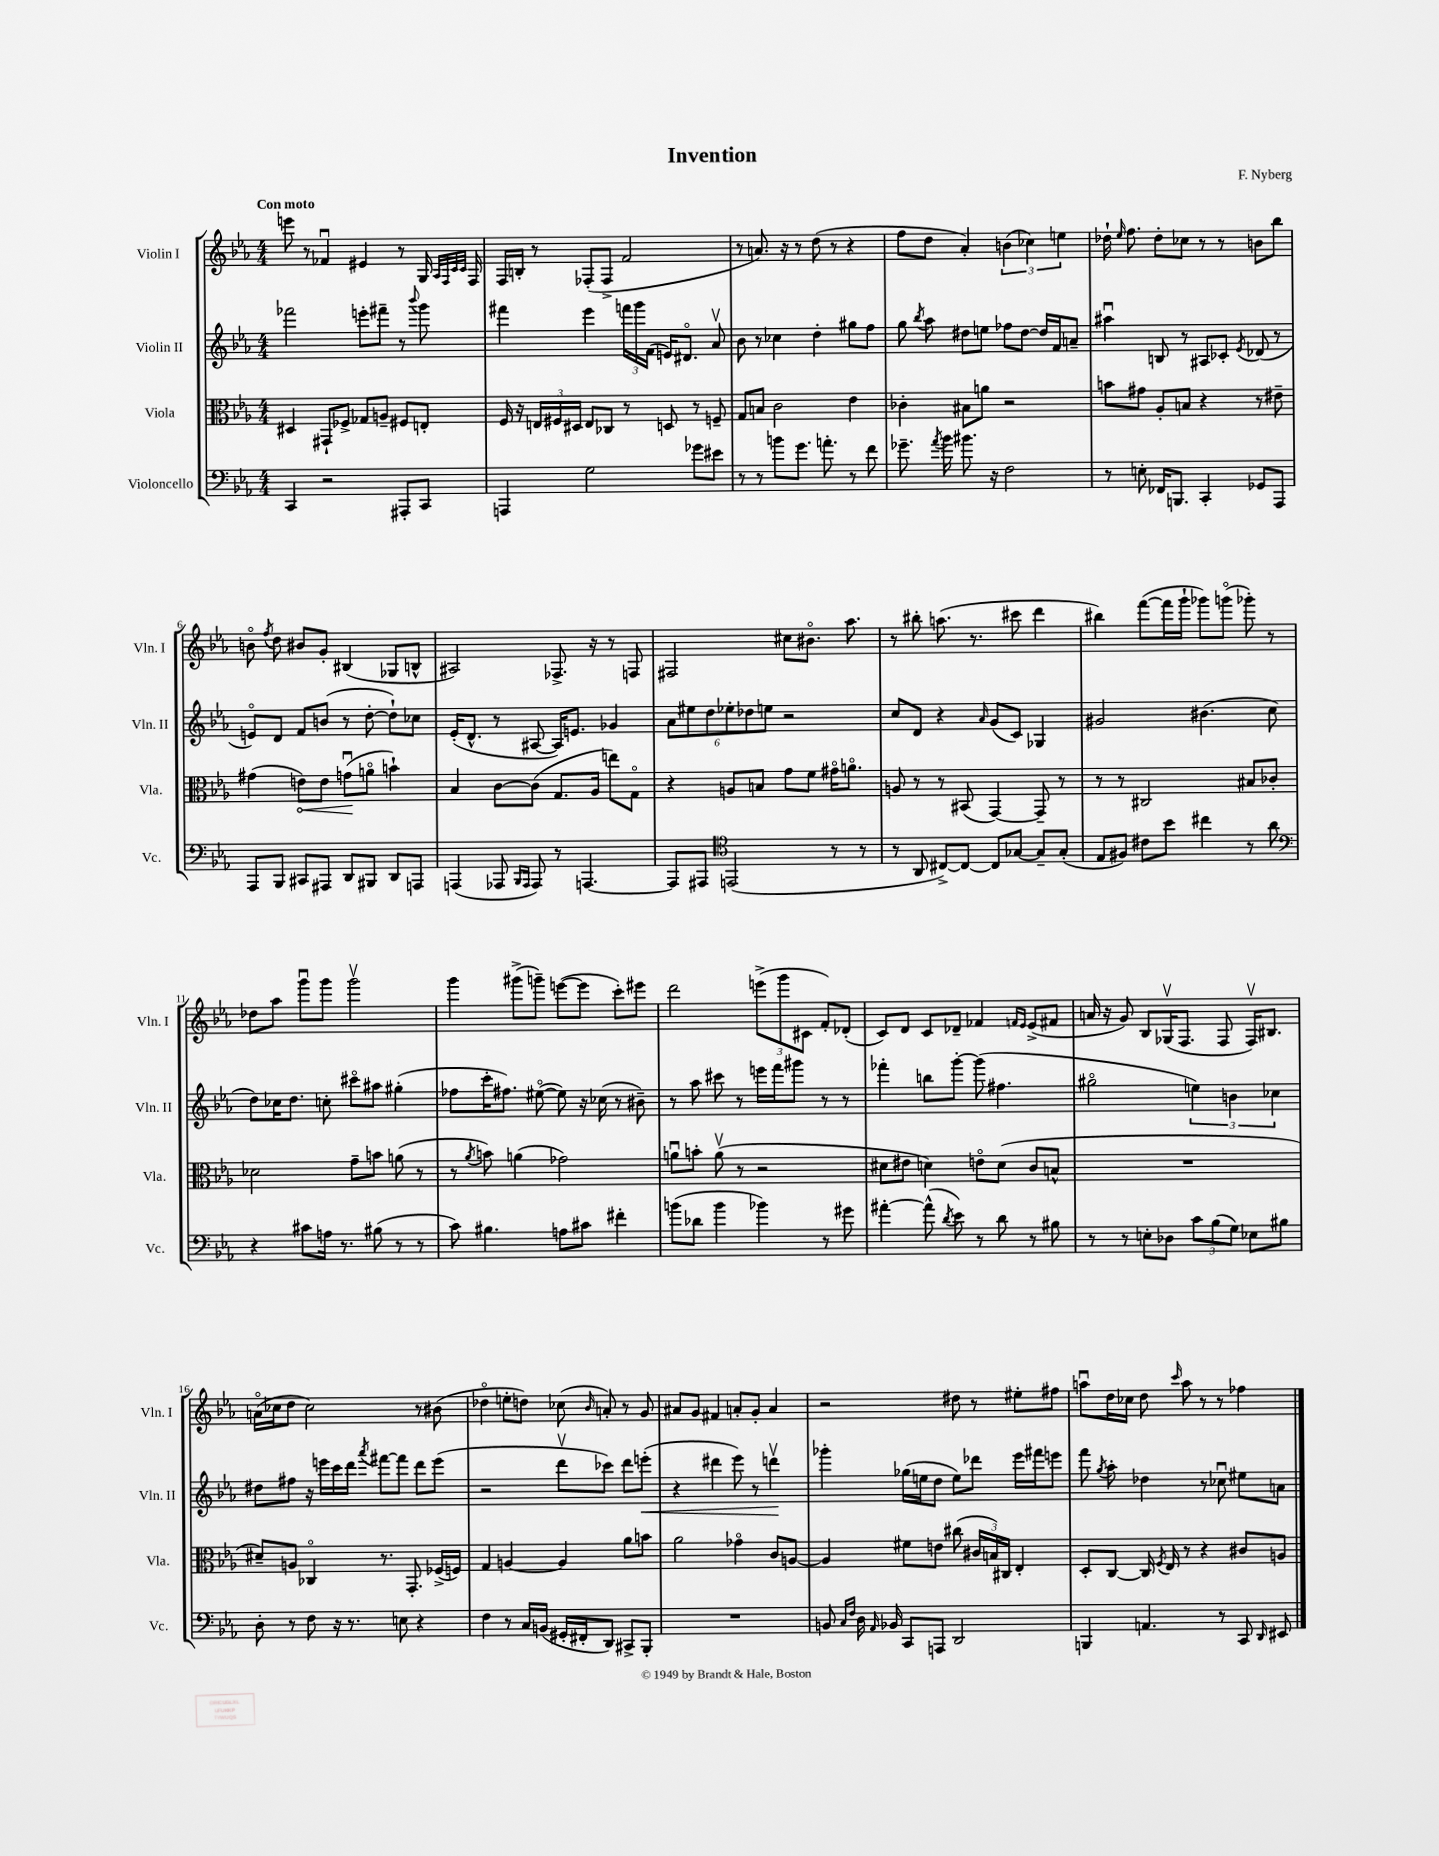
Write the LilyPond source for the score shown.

\header { title = "Invention" composer = "F. Nyberg" }
<<
\new StaffGroup <<
\new Staff = "s0" \with { instrumentName = "Violin I" shortInstrumentName = "Vln. I" } {
    \clef treble \key ees \major \numericTimeSignature \time 4/4 \tempo "Con moto"
    \autoBeamOff e'''8 r8 fes'4\downbow eis'4 r8 g16 \grace { aes32[ f32 c'32 c'32] } f16 |
    f16[ b16]-. r8 fes8[-.( fes8]-> f'2 |
    r8 a'8.) r16 r8 d''8( r8 r4 |
    f''8[ d''8] aes'4-.) \tuplet 3/2 { b'4( ces''4) e''4 } |
    des''16-! \grace { ees''16 } f''8. des''8[-. ces''8] r8 r8 b'8[ bes''8] |
    b'8\flageolet \acciaccatura { f''8 } d''8 bis'8[ g'8]-. bis4( ges8[ b8]-^ |
    ais2) fes8.-> r16 r8 f8 |
    fis2 cis''8[ bis'8.]\flageolet aes''8. |
    r8 bis''8-. a''8.( r8. cis'''8 d'''4 |
    bis''4) f'''8[~( f'''16 g'''16]-! ges'''8[) g'''8]\flageolet( ges'''8-.) r8 |
    des''8[ aes''8] g'''8[\downbow g'''8] g'''2\upbow |
    g'''4 gis'''8[->( g'''8]--) e'''8[~( e'''8] c'''8[-.) eis'''8] |
    d'''2 \tuplet 3/2 { e'''8[->( g'''8 cis'8] } f'8[-.) des'8]-.( |
    c'8[) d'8] c'8[ des'8]-- fes'4 \grace { f'16[ ees'16] } ees'8[->( fis'8] |
    a'16 r16 g'8) bes8[ ges16\upbow( f8.] f8 f16[\upbow) bis8.] |
    a'16[\flageolet( ces''16 d''8] ces''2) r8 bis'8( |
    des''4\flageolet e''8[-. d''8]) ces''8( \grace { bes'16 } a'8-.) r8 g'8 |
    ais'8[ g'8] fis'4 a'8[-. g'8]-. a'4 |
    r2 dis''8 r8 eis''8[-. fis''8] |
    a''8[\downbow d''16 ces''16] d''8 \grace { c'''16 } a''8 r8 r8 fes''4 \bar "|." |
}
\new Staff = "s1" \with { instrumentName = "Violin II" shortInstrumentName = "Vln. II" } {
    \clef treble \key ees \major \numericTimeSignature \time 4/4
    \autoBeamOff fes'''2 e'''8[-. fis'''8]-- r8 \appoggiatura { bes'''8 } g'''8 |
    fis'''4 ees'''4 \tuplet 3/2 { f'''16[ g'''16 f'16]( } e'16[) dis'8.]\flageolet aes'8\upbow |
    bes'8 r8 ces''4 d''4-. gis''8[ f''8] |
    g''8 \acciaccatura { bes''8 } aes''8 dis''8[ e''8] fes''8[ dis''8]~ dis''16[ f'16 a'8]-- |
    ais''4\downbow b8 r8 ais8[ ces'8]-. \acciaccatura { ees'8 } des'8( r8 |
    e'8[\flageolet) d'8] f'8[ b'8]( r8 d''8~-. d''8[-!) ces''8] |
    ees'16[-.( d'8.]-^ r8 ais8~ ais16[) e'8.] ges'4 |
    \tuplet 6/4 { aes'8[ eis''8 d''8 ees''8-. des''8 e''8] } r2 |
    c''8[ d'8] r4 \grace { aes'16 } g'8[( c'8]) ges4 |
    gis'2 bis'4.( c''8 |
    d''8[) ces''16 d''8.] c''8-. cis'''8[\flageolet ais''8] gis''4-.( |
    fes''8[ c'''16-. fis''8.]) eis''8~\flageolet( eis''8) r16 ces''16( r8 bis'8--) |
    r8 aes''8 cis'''8 r8 e'''16[ f'''16 gis'''8] r8 r8 |
    fes'''4-. b''8[ g'''8]~-. g'''8( fis''4. |
    gis''2\flageolet \tuplet 3/2 { e''4) b'4 ces''4 } |
    dis''8[ fis''8] r16 e'''16[ c'''16 d'''16] \acciaccatura { aes'''8 } fis'''8[~ fis'''8] d'''8[ e'''8]( |
    r2 d'''8[\upbow ces'''8]) d'''8[ e'''8]-.\<( |
    r4 dis'''4 ees'''8) r8 d'''4\upbow\! |
    ges'''4-. ges''16[( e''16 d''8] e''8[) des'''8] ees'''16[ fis'''16 e'''8] |
    f'''8 \acciaccatura { g''8 } aes''8-. des''4 r8 ces''8\downbow eis''8[ a'8] \bar "|." |
}
\new Staff = "s2" \with { instrumentName = "Viola" shortInstrumentName = "Vla." } {
    \clef alto \key ees \major \numericTimeSignature \time 4/4
    \autoBeamOff dis4 gis,8[-! fes8]-> ges8[ a8]-- fis8[ e8]-. |
    f16 r16 \tuplet 3/2 { e16[ fis16 dis16] } e8[ ces8] r8 d8 r8 f8-- |
    g8[ b8] c'2 ees'4 |
    ces'4-. bis8[ a'8] r2 |
    b'8[ gis'8] aes8[-. b8] r4 r8 eis'8-- |
    gis'4( \once \override Hairpin.circled-tip = ##t e'8[\<) e'8] g'8[\downbow\!( a'8]\flageolet b'4-!) |
    bes4 c'8[~ c'8]( g8.[ aes16] e''8[) g8]\flageolet |
    r4 a8[ b8] g'8[ f'8] gis'16[\flageolet a'8.]\flageolet |
    a8 r8 r8 bis,8( g,4~) g,8-- r8 |
    r8 r8 cis2 bis8[ ces'8]-. |
    des'2 g'8[-- b'8] a'8( r8 |
    r8 \acciaccatura { aes'8 } b'8) a'4( ges'2) |
    a'8[\downbow b'8]-. a'8\upbow( r8 r2 |
    dis'8[ eis'8] d'4) e'8[\flageolet d'8]( c'8[ b8]-^ |
    R1 |
    dis'8[--) a8] ces4\flageolet r8. g,8.-. fes16[->( f16]) |
    g4 a4~ a4 aes'8[ b'8] |
    aes'2 ges'4\flageolet c'8[ a8]~ |
    a4 fis'8[ e'8] cis''8( \tuplet 3/2 { cis'16[ b16) cis16] } ees4-. |
    d8[-. c8]~ c16 \acciaccatura { f8 } ees16 r8 r4 cis'8[ a8] \bar "|." |
}
\new Staff = "s3" \with { instrumentName = "Violoncello" shortInstrumentName = "Vc." } {
    \clef bass \key ees \major \numericTimeSignature \time 4/4
    \autoBeamOff c,4 r2 ais,,8[-. c,8] |
    a,,4 g2 ges'8[ eis'8] |
    r8 r8 b'8[ g'8.] a'8.-. r8 f'8 |
    ges'8.-- \acciaccatura { aes'8 } bes'16 bis'8. r16 f2 |
    r8 e8-. fes,16[ b,,8.] c,4-. ges,8[ aes,,8] |
    aes,,8[ bes,,8] cis,8[ ais,,8] d,8[ bis,,8] d,8[ a,,8] |
    a,,4( aes,,8 \grace { bes,,16[ aes,,16] } aes,,8) r8 a,,4.~ |
    a,,8[ ais,,8] \clef tenor e,2( r8 r8 |
    r8 aes,8 cis8[~->) cis8]~ cis8[ ges8]~ ges8[-- ges8]-.( |
    ees8[ fis8]) cis'8[ bes'8] cis''4 r8 aes'8 |
    \clef bass r4 cis'8[ a16] r8. bis8( r8 r8 |
    c'8) bis4. a8[ cis'8] fis'4-. |
    b'8[( des'8] b'4 bes'4) r8 gis'8 |
    ais'4~-. ais'8-^( \acciaccatura { d'8 } ees'8) r8 d'8 r8 bis8 |
    r8 r8 e8[-. des8] \tuplet 3/2 { c'8[ bes8( g8]) } ees8[ bis8] |
    d8-. r8 f8 r16 r8. e8 r4 |
    f4 r8 c16[ b,16]( gis,16[-. fis,16-. d,8]) cis,8[-> bes,,8]-. |
    R1 |
    b,8 \grace { c16[ f16] } d16 \grace { aes,16 } bes,16 c,8[ a,,8] d,2 |
    b,,4 a,4. r8 c,8 \grace { d,16 } eis,8 \bar "|." |
}
>>
>>
